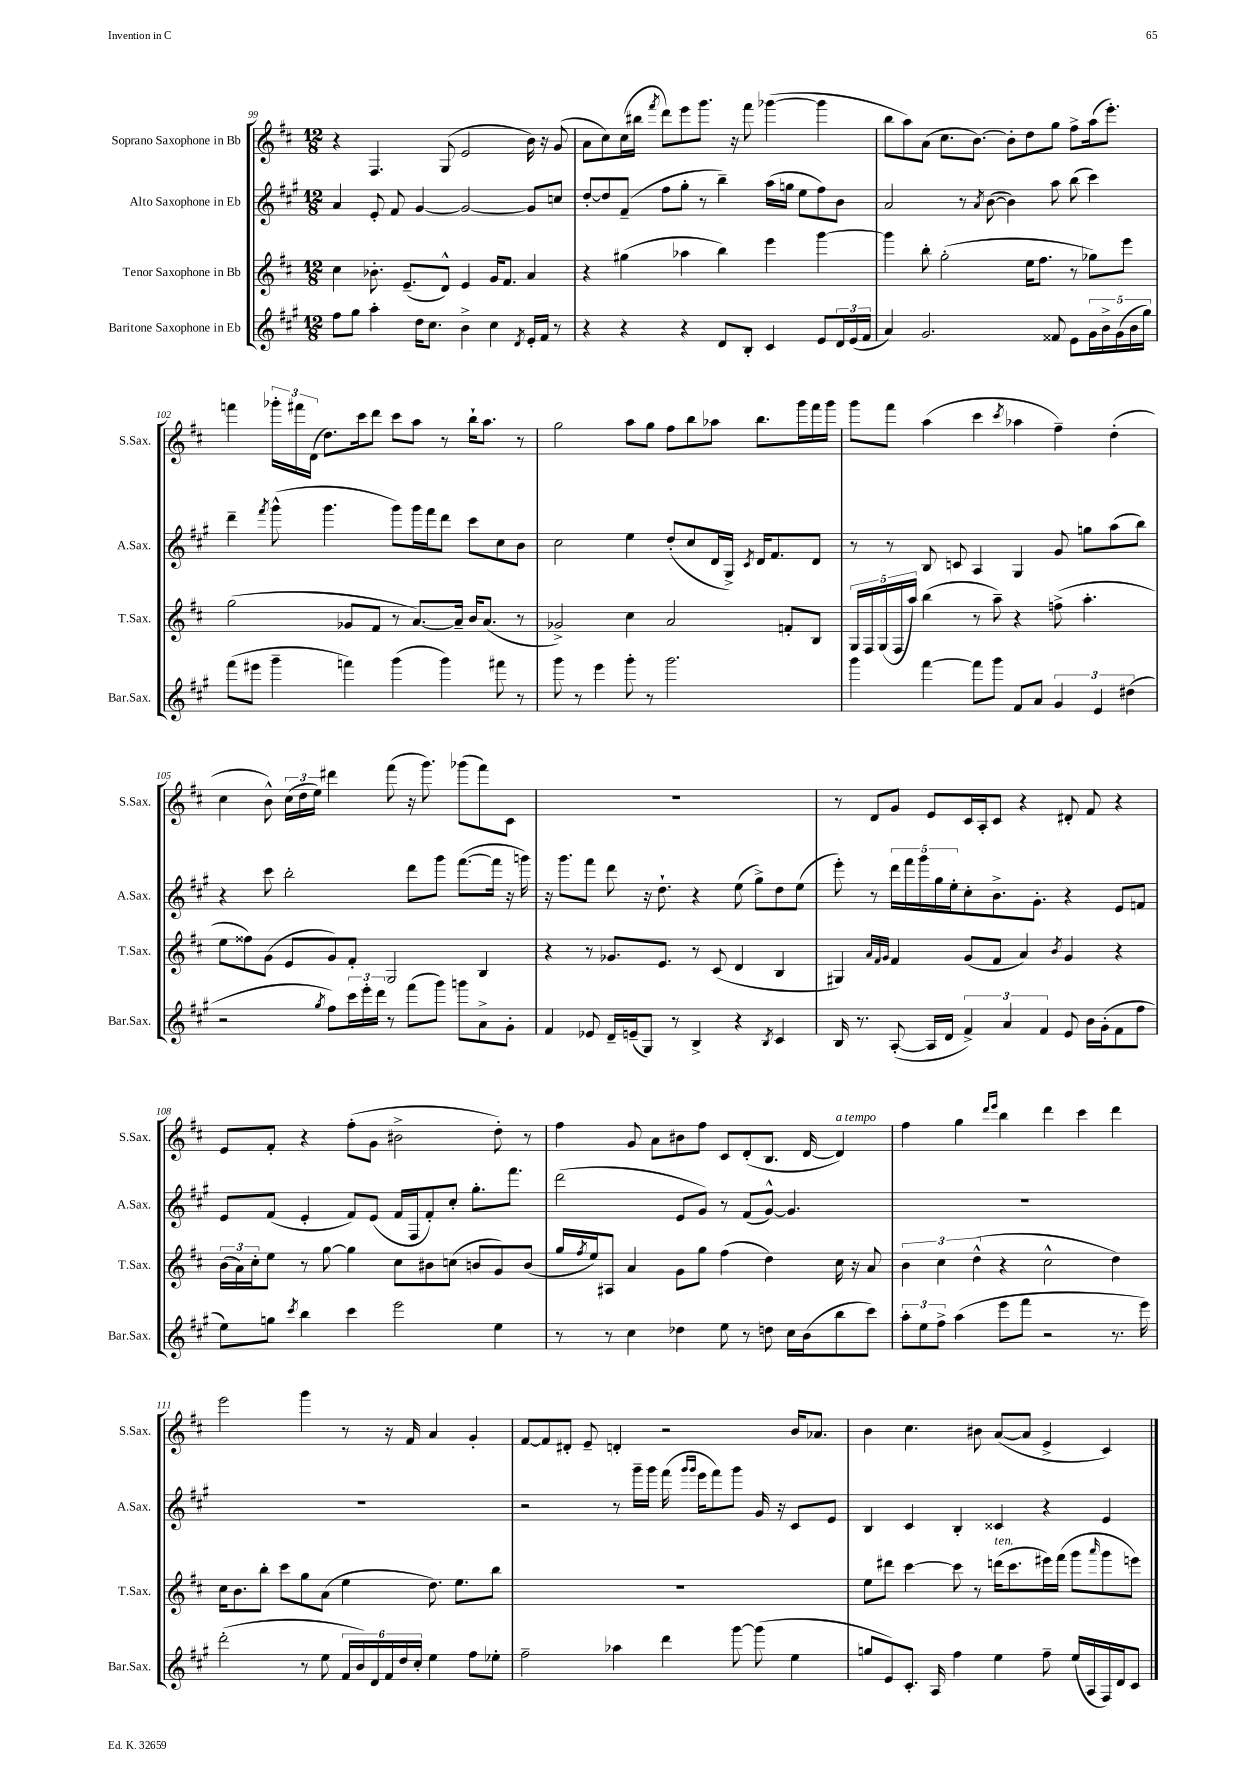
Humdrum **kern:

**kern	**kern	**kern	**kern
*staff4	*staff3	*staff2	*staff1
*clefG2	*clefG2	*clefG2	*clefG2
*k[f#c#g#]	*k[f#c#]	*k[f#c#g#]	*k[f#c#]
*M12/8	*M12/8	*M12/8	*M12/8
8ff#	4cc#	4a	4r
8gg#	.	.	.
4aa'	8.b-'	8e'	4.F#
.	.	8f#	.
.	(8.e~	.	.
16dd	.	[4g#	.
8.cc#	.	.	.
.	8d^^)	.	(8G
4b^	4e	2g#_	2e
4cc#	16g	.	.
.	8.f#	.	.
8qd	.	.	.
16e'	4a	8g#]	16b)
16f#	.	.	16r
8r	.	8cc	(8g
=	=	=	=
4r	4r	[8dd'	8a
.	.	8dd]	8cc#)
4r	(4gg#	(8f#~	(16cc#
.	.	.	16bb#
.	.	.	8qfff#
.	.	8ff#	8ddd)
4r	4aa-	8gg#'	8eee
.	.	8r	8.ggg
8d	4bb)	4bb~)	.
.	.	.	16r
8B'	.	.	8fff#
4c#	4eee	(16aa	([4ggg-
.	.	16gg	.
.	.	8ee	.
8e	[4ggg	8ff#)	4ggg-]
24d	.	8b	.
(24e	.	.	.
24f#	.	.	.
=	=	=	=
4a)	4ggg]	2a	8bb
.	.	.	8aa)
2.g#	8bb'	.	(8a
.	(2gg'	.	8.cc#
.	.	8r	.
.	.	.	[8.b)
.	.	8qa	.
.	.	([8b	.
.	.	4b])	8b']
.	16ee	.	8dd
.	8.ff#	.	.
8f##	.	8aa	8gg
8e	8r	(8bb	8ff#^
20g#	8gg-)	4ccc#)	(16aa
20b^	.	.	.
.	.	.	8.eee')
(20g#	.	.	.
.	8eee	.	.
20b	.	.	.
20gg#)	.	.	.
=	=	=	=
(8fff#	(2gg	4ddd~	4fff
8eee#	.	.	.
.	.	8qfff#	.
4ggg#~	.	(8ggg#^^	24ggg-'
.	.	.	24fff#
.	.	.	(24d
.	.	4.ggg#	8.dd)
4fff)	8g-	.	.
.	.	.	16ccc#
.	8f#	.	8ddd
(4ggg#	8r	8ggg#)	8ccc#
.	[8.a)	16ggg#	8aa
.	.	16fff#	.
4ggg#)	.	8ddd	8r
.	16a~]	.	.
.	16b	8ccc#	16bb`
.	(8.a	.	8.aa
8fff#	.	8cc#	.
8r	8r	8b	8r
=	=	=	=
8ggg#	2g-^)	2cc#	2gg
8r	.	.	.
4eee	.	.	.
8ggg#'	4cc#	4ee	8aa
8r	.	.	8gg
2.ggg#	2a	(8dd'	8ff#
.	.	8cc#	8bb
.	.	16d	8aa-
.	.	16G#^)	.
.	.	8qc#	.
.	.	16d	8.bb
.	.	8.f#	.
.	8f'	.	.
.	.	.	16ggg
.	8B	8d	16fff#
.	.	.	16ggg
=	=	=	=
4ggg#	20G	8r	8ggg
.	20F#	.	.
.	(20G	.	.
.	.	8r	8fff#
.	20F#	.	.
.	20aa)	.	.
[4fff#	(4bb	8B	(4aa
.	.	8c	.
8fff#]	8r	4A	4ccc#
8ggg#	8aa~)	.	.
.	.	.	8qccc#
8f#	4r	4G#	4aa-
8a	.	.	.
6g#	(8ff^	8g#	4ff#~)
.	4.aa'	8gg	.
6e	.	.	.
.	.	(8aa	(4dd'
(6dd#	.	.	.
.	.	8bb)	.
=	=	=	=
2r	8ee	4r	4cc#
.	8ff##)	.	.
.	(8g	8ccc#	8b^^)
.	8e	2bb'	(24cc#
.	.	.	24dd
.	.	.	24ee)
8qgg#	.	.	.
8ff#)	8g)	.	4ddd#
24ccc#	8f#'	.	.
24eee'	.	.	.
24ddd	.	.	.
8r	2G	.	(8fff#
(8fff#	.	8ddd	16r
.	.	.	8.ggg)
8ggg#)	.	8ggg#	.
8ggg	.	([8.fff#	(8ggg-
8a^	4B	.	8fff#)
.	.	16fff#]	.
8g#'	.	16r	8c#
.	.	16ggg)	.
=	=	=	=
4f#	4r	16r	1.r
.	.	8.ggg#	.
8e-	8r	8fff#	.
16d~	8.g-	8ddd	.
(16e~	.	.	.
8G#)	.	16r	.
.	8.e	8.dd`	.
8r	.	.	.
4B^	8r	4r	.
.	(8c#	.	.
4r	4d	(8ee	.
.	.	8gg#^)	.
8qB	.	.	.
4c#	4B	8dd	.
.	.	(8ee	.
=	=	=	=
16B	4G#)	8eee')	8r
8.r	.	.	.
.	.	8r	8d
.	32qqa	.	.
.	32qqf#	.	.
.	32qqg	.	.
([8A'	4f#	20ddd	8g
.	.	20fff#	.
.	.	20ggg#	.
16A]	.	.	8e
.	.	20gg#	.
16d	.	.	.
.	.	20ee'	.
6f#^)	(8g	8cc#'	16c#
.	.	.	16A'
.	8f#	8.b^	8c#
6a	.	.	.
.	4a)	.	4r
.	.	8.g#'	.
6f#	.	.	.
.	8qb	.	.
8e	4g	4r	8d#'
16b	.	.	8f#
(16g#'	.	.	.
8f#	4r	8e	4r
8ff#	.	8f	.
=	=	=	=
8ee)	(24b	8e	8e
.	24a)	.	.
.	24cc#'	.	.
8gg	8ee	(8f#	8f#'
8qccc#	.	.	.
4bb	8r	4e'	4r
.	[8gg	.	.
4ccc#	4gg]	8f#)	(8ff#'
.	.	(8e	8g
2eee	8cc#	16f#	2b#^
.	.	16F#	.
.	8b#	8f#')	.
.	(8cc	8cc#'	.
.	8b	8.gg#'	.
4ee	8g)	.	8dd')
.	.	8.fff#	.
.	(8b	.	8r
=	=	=	=
8r	16gg	(2ddd	4ff#
.	8qff#	.	.
.	16ee)	.	.
8r	8A#	.	.
4cc#	4a	.	8g
.	.	.	8a
4dd-	8g	8e	8b#
.	8gg	8g#)	8ff#
8ee	(4ff#	8r	8c#
8r	.	(8f#	(8d'
8dd	4dd)	[8g#^^)	8.B
16cc#	.	4.g#]	.
(16b	.	.	[16d
8bb	16cc#	.	4d])
.	16r	.	.
8ccc#)	8a	.	.
=	=	=	=
12aa'	6b	1.r	4ff#
12ee	.	.	.
12ff#^	6cc#	.	.
(4aa	.	.	4gg
.	(6dd^^	.	.
.	.	.	16qqddd
.	.	.	16qqeee
8eee	4r	.	4bb
8fff#	.	.	.
2r	2cc#^^	.	4ddd
.	.	.	4ccc#
8.r	4dd)	.	4ddd
16eee)	.	.	.
=	=	=	=
(2ddd'	16cc#	1.r	2eee
.	8.b	.	.
.	8bb'	.	.
.	8ccc#	.	.
8r	8gg	.	4ggg
8ee	(8a	.	.
24f#	4ee	.	8r
24b)	.	.	.
24d	.	.	.
24f#	.	.	16r
24dd	.	.	.
.	.	.	16f#
24cc#'	.	.	.
4ee	8.dd)	.	4a
.	8.ee	.	.
8ff#	.	.	4g'
8ee-'	8bb	.	.
=	=	=	=
2ff#~	1.r	2r	[8f#
.	.	.	8f#]
.	.	.	8d#'
.	.	.	8e~
4aa-	.	8r	4d'
.	.	16ggg#~	.
.	.	16ggg#	.
4ddd	.	(16fff#	2r
.	.	16qqggg#	.
.	.	16qqggg#	.
.	.	16eee	.
.	.	8fff#)	.
[8ggg#	.	8ggg#	.
(8ggg#]	.	16g#	.
.	.	16r	.
4ee	.	8c#	16b
.	.	.	8.a-
.	.	8e	.
=	=	=	=
8gg	8ee	4B	4b
8e)	8ddd#	.	.
8.c#'	[4ccc#	4c#	4.cc#
16A	.	.	.
4ff#	8ccc#]	4B'	.
.	8r	.	8b#
4ee	(16ddd	4c##	([8a
.	8.ccc#	.	.
.	.	.	8a]
8ff#~	16eee#)	4r	4e^
.	(16fff#	.	.
(16ee	8ggg	.	.
16A	.	.	.
.	16qqaaa	.	.
16F#)	8ggg	4e	4c#)
16d	.	.	.
8c#	8eee)	.	.
==	==	==	==
*-	*-	*-	*-
